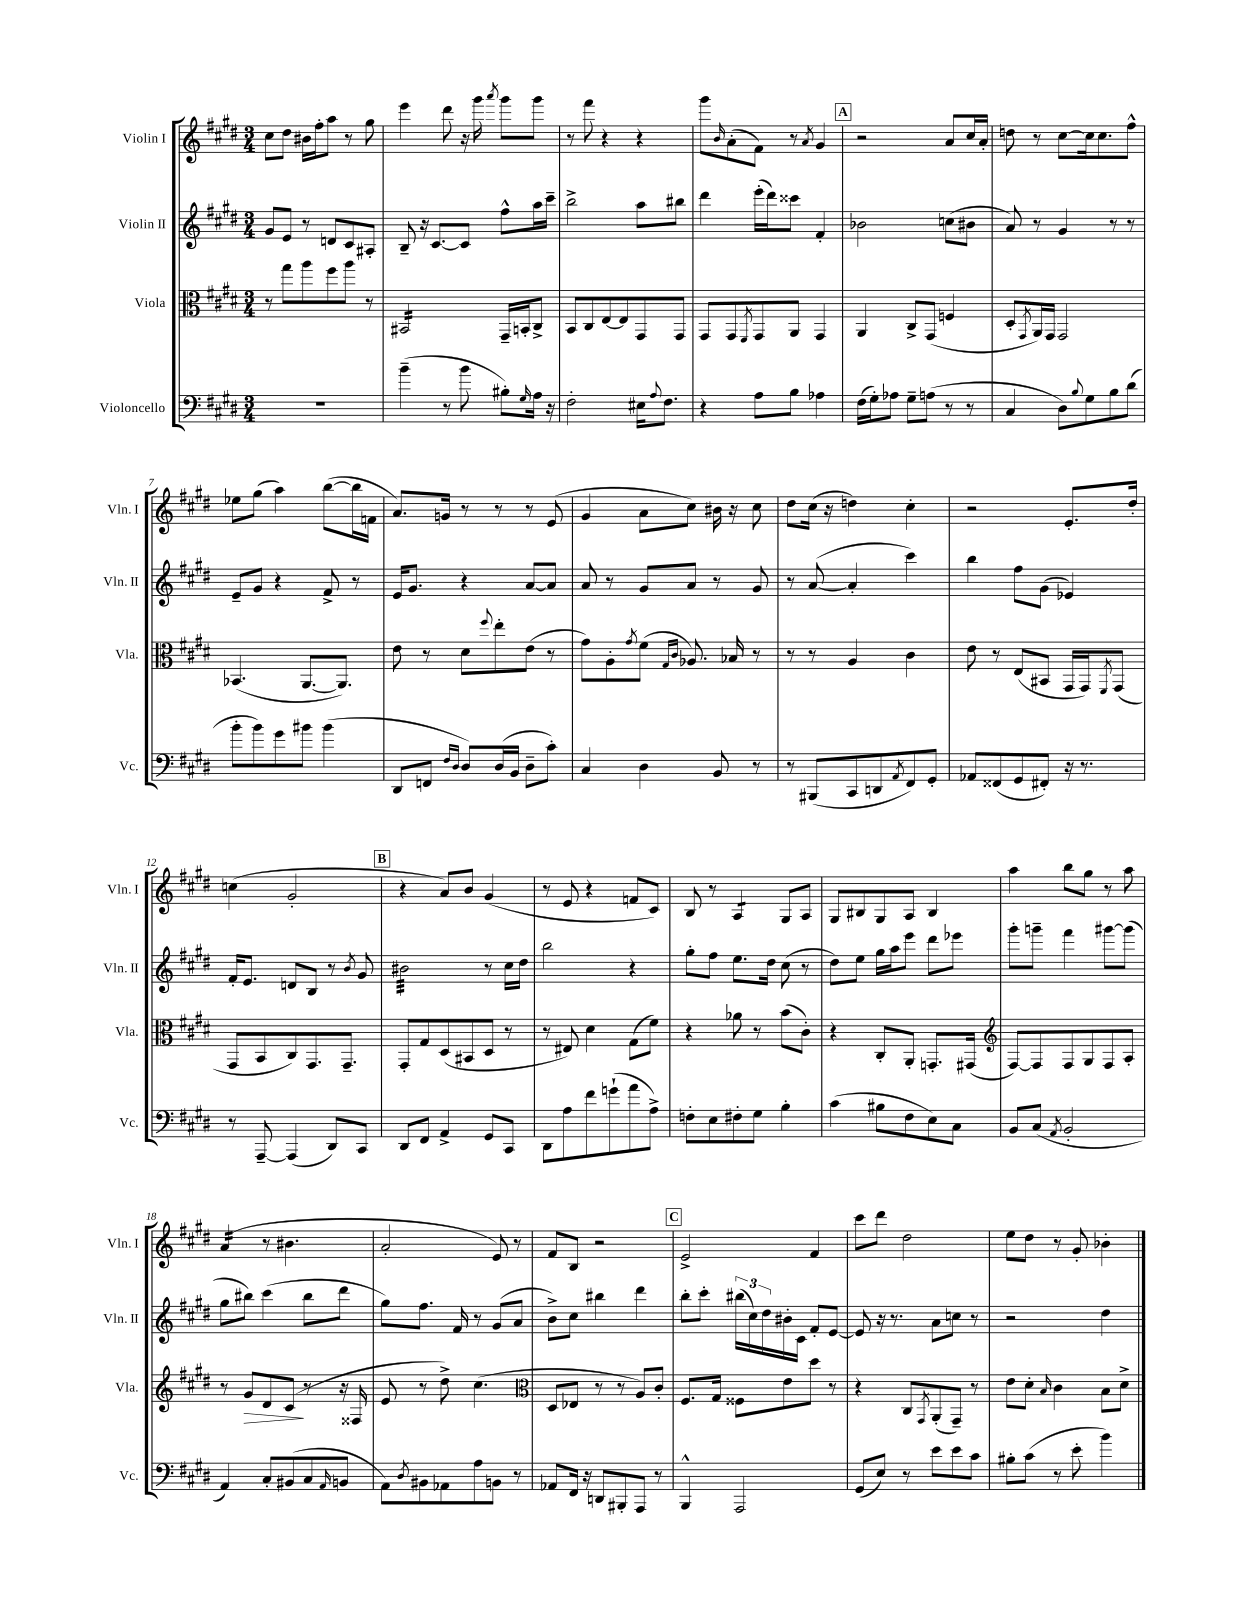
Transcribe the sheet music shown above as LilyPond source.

<<
\new StaffGroup <<
\new Staff = "s0" \with { instrumentName = "Violin I" shortInstrumentName = "Vln. I" } {
    \clef treble \key e \major \numericTimeSignature \time 3/4
    cis''8 dis''8 bis'16 fis''16-. a''8 r8 gis''8 |
    e'''4 dis'''8 r16 gis'''16 \acciaccatura { a'''8 } gis'''8 gis'''8 |
    r8 fis'''8 r4 r4 |
    gis'''8 \grace { b'16 } a'8-.( fis'8) r8 \acciaccatura { a'8 } gis'4 |
    \mark \markup { \box "A" } r2 a'8 cis''16 a'16-. |
    d''8 r8 cis''8~ cis''16 cis''8. fis''8-^ |
    ees''8 gis''8( a''4) b''8~( b''16 f'16 |
    a'8.) g'16 r8 r8 r8 e'8( |
    gis'4 a'8 cis''8) bis'16 r16 cis''8 |
    dis''8 cis''16( r16 d''4) cis''4-. |
    r2 e'8.-. dis''16-. |
    c''4( gis'2-. |
    \mark \markup { \box "B" } r4 a'8) b'8 gis'4( |
    r8 e'8 r4 f'8 cis'8) |
    b8 r8 a4:8 gis8 a8 |
    gis8 bis8 gis8 a8 bis4 |
    a''4 b''8 gis''8 r8 a''8 |
    a'4:16( r8 bis'4. |
    a'2-. e'8) r8 |
    fis'8 b8 r2 |
    \mark \markup { \box "C" } e'2-> fis'4 |
    cis'''8 dis'''8 dis''2 |
    e''8 dis''8 r8 gis'8-. bes'4-. \bar "|." |
}
\new Staff = "s1" \with { instrumentName = "Violin II" shortInstrumentName = "Vln. II" } {
    \clef treble \key e \major \numericTimeSignature \time 3/4
    gis'8 e'8 r8 d'8 cis'8 ais8-. |
    b8-- r16 cis'8.~ cis'8 fis''8-^ a''16 cis'''16-- |
    b''2-> a''8 bis''8 |
    dis'''4 e'''16-.( dis'''16) cisis'''8 fis'4-. |
    \mark \markup { \box "A" } bes'2 c''8( bis'8 |
    a'8) r8 gis'4 r8 r8 |
    e'8-- gis'8 r4 fis'8-> r8 |
    e'16 gis'8. r4 a'8~ a'8 |
    a'8 r8 gis'8 a'8 r8 gis'8 |
    r8 a'8~( a'4-. cis'''4) |
    b''4 fis''8 gis'8( ees'4) |
    fis'16-. e'8. d'8 b8 r8 \acciaccatura { b'8 } gis'8 |
    \mark \markup { \box "B" } bis'2:32 r8 cis''16 dis''16 |
    b''2 r4 |
    gis''8-. fis''8 e''8. dis''16 cis''8( r8 |
    dis''8) e''8 gis''16 a''16 e'''8 dis'''8 ees'''8 |
    gis'''8-. g'''8-- fis'''4 gis'''8~ gis'''8( |
    gis''8 bis''8) cis'''4( bis''8 dis'''8 |
    gis''8) fis''8. fis'16 r8 gis'8( a'8 |
    b'8->) cis''8 bis''4 dis'''4 |
    \mark \markup { \box "C" } b''8-. cis'''8-. \tuplet 3/2 { bis''16( cis''16) dis''16 } bis'16-. cis'16 fis'8-. e'8~ |
    e'8 r16 r8. a'8 c''8 r8 |
    r2 dis''4 \bar "|." |
}
\new Staff = "s2" \with { instrumentName = "Viola" shortInstrumentName = "Vla." } {
    \clef alto \key e \major \numericTimeSignature \time 3/4
    r8 gis''8 a''8 fis''8 a''8 r8 |
    bis,2:16 gis,16-- b,16-. cis8-> |
    b,8 cis8 e8~ e8 gis,8 gis,8 |
    gis,8 gis,8 \acciaccatura { fis,8 } gis,8 a,8 gis,4 |
    \mark \markup { \box "A" } a,4 cis8-> gis,8( f4 |
    dis8-. \acciaccatura { gis,8 } a,16) gis,16 gis,2 |
    bes,4.( a,8.~ a,8.) |
    e'8 r8 dis'8 \appoggiatura { fis''8 } e''8-. e'8( r8 |
    gis'8) a8-. \acciaccatura { gis'8 } fis'8( \grace { gis16 cis'16 } aes8.) bes16 r8 |
    r8 r8 a4 cis'4 |
    e'8 r8 e8( bis,8 gis,16 gis,16) \acciaccatura { fis,8 } gis,8( |
    gis,8 b,8 cis8) gis,8. gis,8.-- |
    \mark \markup { \box "B" } gis,8-. gis8 dis8( bis,8 dis8 r8 |
    r8 eis8) dis'4 gis8( fis'8) |
    r4 aes'8 r8 b'8( cis'8-.) |
    r4 cis8-. a,8-. g,8.-. gis,16( |
    \clef treble fis8~) fis8 fis8 gis8 fis8 a8-. |
    r8 gis'8\> dis'8 cis'8\!( r8 r16 fisis16 |
    e'8 r8 dis''8->) cis''4.( |
    \clef alto dis8 ees8 r8 r8 a8) cis'8-. |
    \mark \markup { \box "C" } fis8. gis16 fisis8 e'8 dis''8 r8 |
    r4 cis8 \acciaccatura { gis,8 } a,8-.( gis,8--) r8 |
    e'8 dis'8-. \grace { b16 } cis'4 b8 dis'8-> \bar "|." |
}
\new Staff = "s3" \with { instrumentName = "Violoncello" shortInstrumentName = "Vc." } {
    \clef bass \key e \major \numericTimeSignature \time 3/4
    R2. |
    b'4--( r8 b'8 bis8-.) \grace { gis16 } a16 r16 |
    fis2-. eis16 \appoggiatura { a8 } fis8. |
    r4 a8 b8 aes4 |
    \mark \markup { \box "A" } fis16( gis16-.) aes8 gis8-- a8( r8 r8 |
    cis4 dis8) \appoggiatura { b8 } gis8 b8 dis'8( |
    b'8-. b'8) gis'8 bis'8 bis'4( |
    dis,8 f,8 \grace { fis16 dis16 } dis8) dis16( b,16 dis8-- cis'8-.) |
    cis4 dis4 b,8 r8 |
    r8 bis,,8( cis,8 d,8 \acciaccatura { a,8 } fis,8) gis,8-. |
    aes,8 fisis,8( gis,8 fis,8-.) r16 r8. |
    r8 a,,8~-- a,,4( dis,8) cis,8 |
    \mark \markup { \box "B" } dis,8 fis,8 a,4-> gis,8 cis,8 |
    dis,8 a8 fis'8 g'8-!( a'8 a8->) |
    f8-. e8 fis8-. gis8 b4-. |
    cis'4( bis8 fis8 e8) cis8 |
    b,8 cis8( \acciaccatura { a,8 } b,2-. |
    a,4) cis8-. bis,8( cis8 \grace { a,16 } b,8 |
    a,8) \acciaccatura { dis8 } bis,8 aes,8 a8 b,8 r8 |
    aes,8 fis,16 r16 d,8 bis,,8-. a,,8 r8 |
    \mark \markup { \box "C" } b,,4-^ a,,2 |
    gis,8( e8) r8 e'8 e'8 cis'8 |
    bis8-. cis'8( r8 e'8-. b'4) \bar "|." |
}
>>
>>
